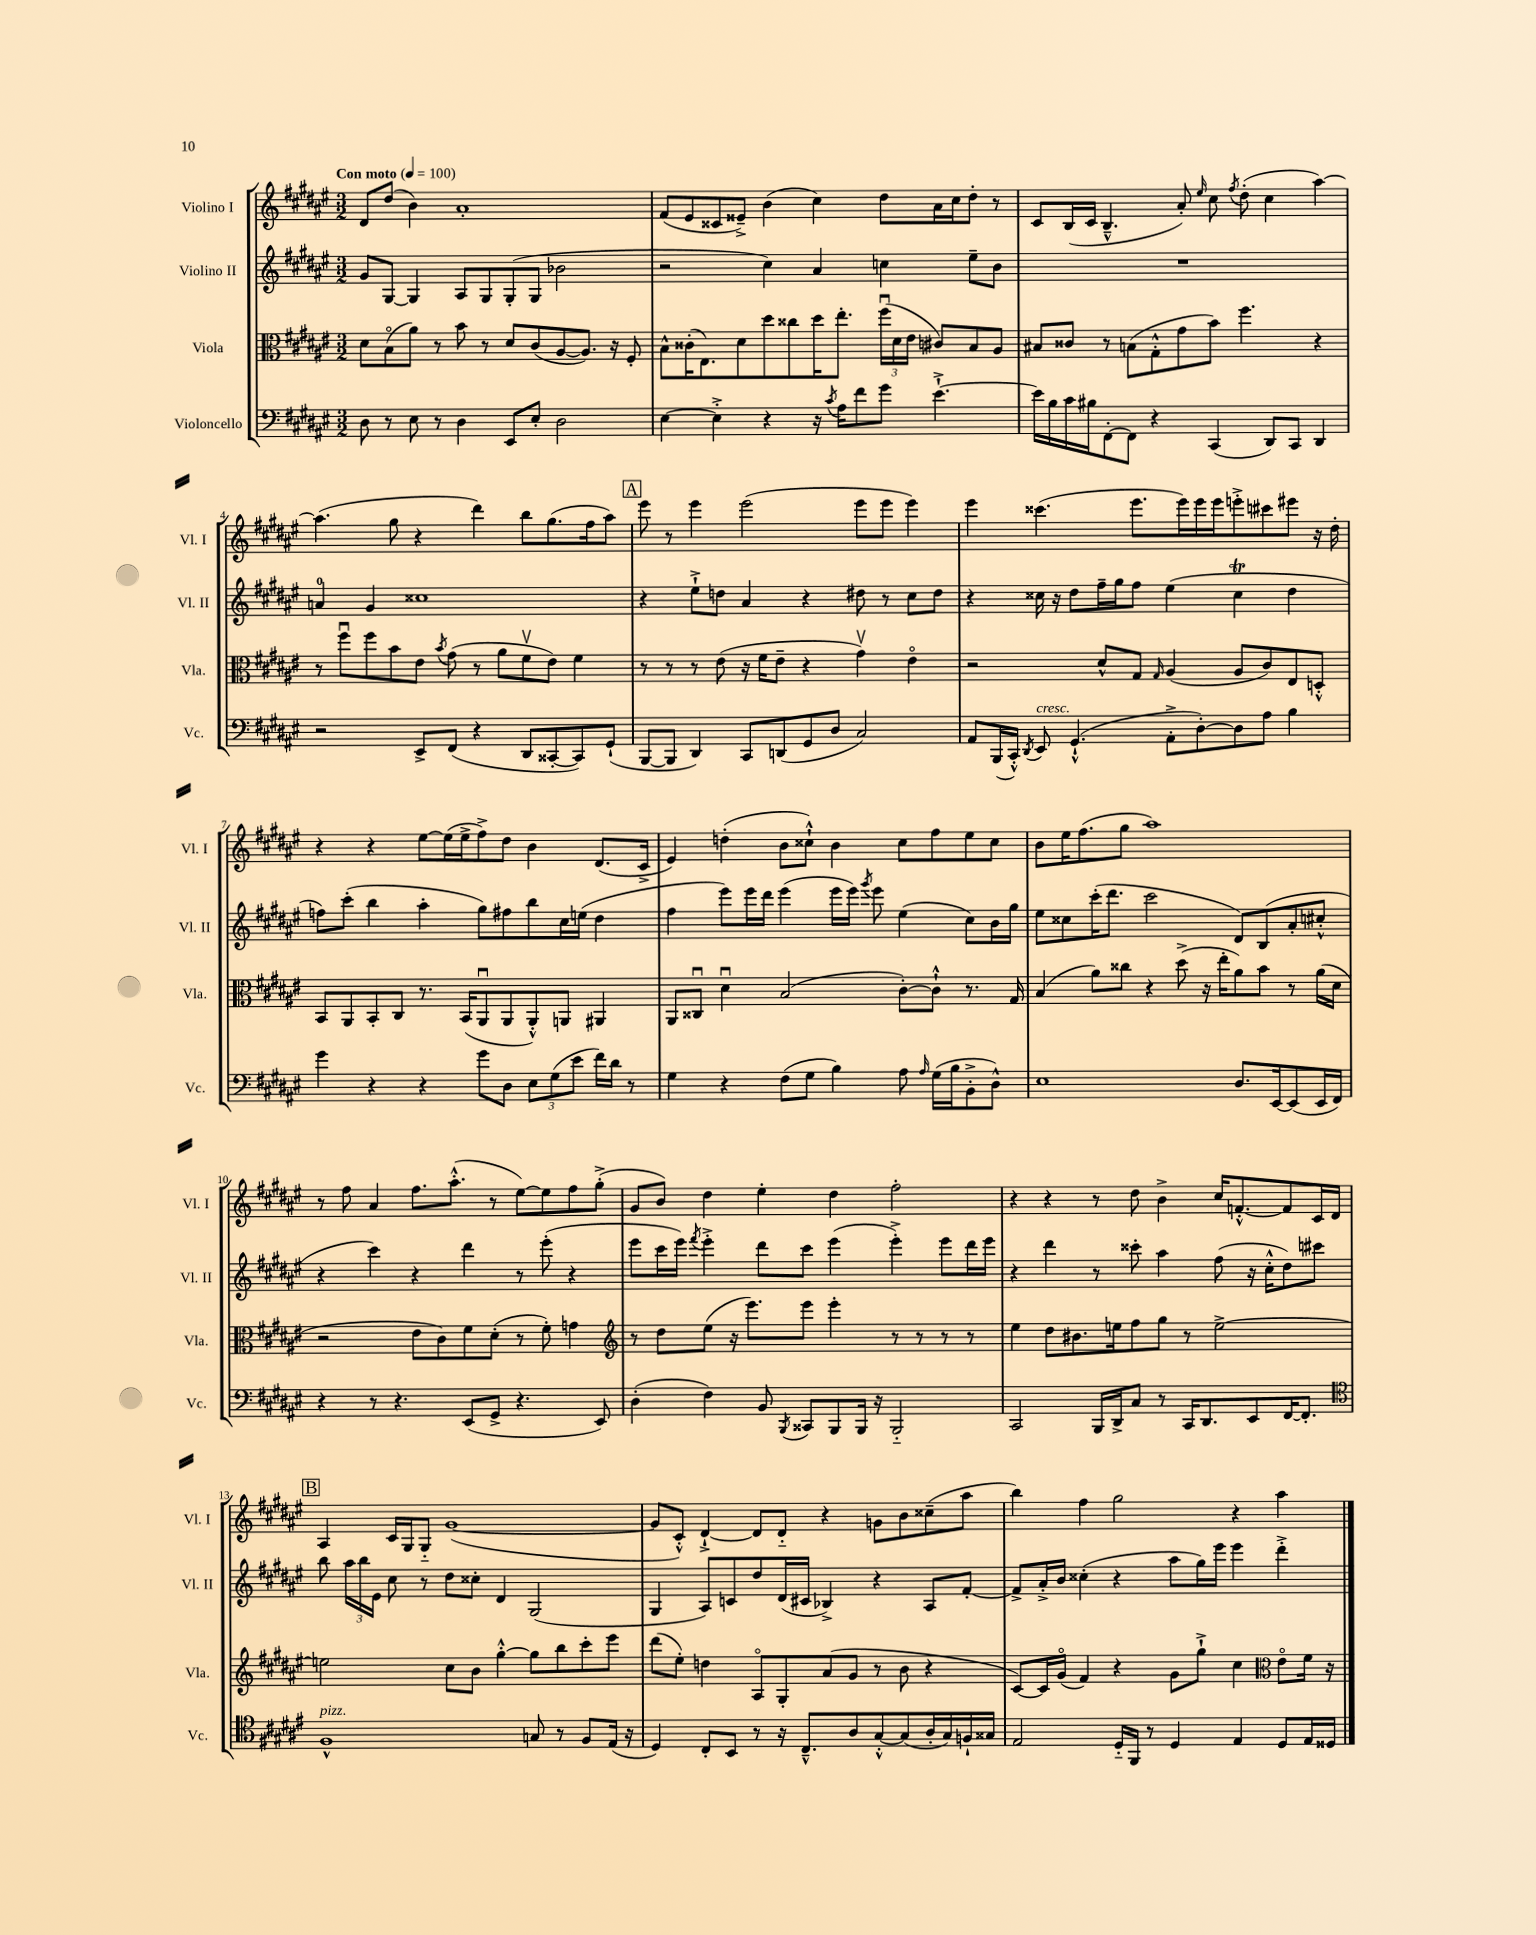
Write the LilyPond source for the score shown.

<<
\new StaffGroup <<
\new Staff = "s0" \with { instrumentName = "Violino I" shortInstrumentName = "Vl. I" } {
    \clef treble \key fis \major \numericTimeSignature \time 3/2 \tempo "Con moto" 4 = 100
    \autoBeamOff dis'8[ dis''8]( b'4) ais'1-. |
    fis'8[( eis'8 cisis'8 eisis'8]--->) b'4( cis''4) dis''8[ ais'16 cis''16 dis''8]-. r8 |
    cis'8[ b16( cis'16] b4.---^ ais'8-.) \grace { eis''16 } cis''8 \acciaccatura { fis''8 } dis''8-.( cis''4 ais''4~) |
    ais''4.( gis''8 r4 dis'''4) b''8[ gis''8.( fis''16 ais''8]) |
    \mark \markup { \box "A" } eis'''8 r8 eis'''4 eis'''2( eis'''8[ eis'''8] eis'''4) |
    eis'''4 cisis'''4.( eis'''8.[ eis'''16) eis'''16 eis'''16 e'''8-.-> cis'''8 eis'''8] r16 dis''16-. |
    r4 r4 eis''8[~ eis''16( eis''16-> fis''8->) dis''8] b'4 dis'8.[( cis'16]-> |
    eis'4) d''4-.( b'8[ cisis''8]-!-^) b'4 cisis''8[ fis''8 eis''8 cisis''8] |
    b'8[ eis''16 fis''8.( gis''8] ais''1) |
    r8 fis''8 ais'4 fis''8.[ ais''8.]-.-^( r8 eis''8[~) eis''8 fis''8 gis''8]-.->( |
    gis'8[ b'8]) dis''4 eis''4-. dis''4 fis''2-. |
    r4 r4 r8 dis''8 b'4-> cis''16[ f'8.~-.-^ f'8 cis'16 dis'16] |
    \mark \markup { \box "B" } ais4 cis'16[ gis16 gis8]-_ gis'1~( |
    gis'8[ cis'8]-.-^) dis'4~-!-> dis'8[ dis'8]-_ r4 g'8[ b'8 cisis''8--( ais''8] |
    b''4) fis''4 gis''2 r4 ais''4 \bar "|." |
}
\new Staff = "s1" \with { instrumentName = "Violino II" shortInstrumentName = "Vl. II" } {
    \clef treble \key fis \major \numericTimeSignature \time 3/2
    \autoBeamOff gis'8[ gis8]~ gis4 ais8[ gis8 gis8-.( gis8] bes'2 |
    r2 cis''4) ais'4 c''4 eis''8[-- b'8] |
    R1. |
    a'4-0 gis'4 cisis''1 |
    \mark \markup { \box "A" } r4 eis''8[-!-> d''8] ais'4 r4 dis''8 r8 cis''8[ dis''8] |
    r4 cisis''16 r16 dis''8[ fis''16-- gis''16 fis''8] eis''4( cisis''4\trill dis''4 |
    f''8[) cis'''8]-.( b''4 ais''4-. gis''8[) fis''8 b''8 cis''16 e''16]( dis''4 |
    fis''4 eis'''8[) eis'''16 dis'''16] eis'''4( eis'''16[ eis'''16]) \acciaccatura { gis'''8 } eis'''8 eis''4( cis''8[) b'16 gis''16] |
    eis''8[ cisis''8 cis'''16-.( dis'''8.] cis'''2 dis'8[) b8( ais'8-. cis''8]-.-^ |
    r4 cis'''4) r4 dis'''4 r8 eis'''8-.( r4 |
    eis'''8[ cis'''16 eis'''16]) \acciaccatura { fis'''8 } eis'''4-.-> dis'''8[ cis'''8] eis'''4( eis'''4-.->) eis'''8[ dis'''16 eis'''16] |
    r4 dis'''4 r8 cisis'''8-. ais''4 fis''8( r16 cis''16[-.-^ dis''8) cis'''8] |
    \mark \markup { \box "B" } b''8 \tuplet 3/2 { ais''16[ b''16 eis'16] } cis''8 r8 dis''8[ cisis''8]-. dis'4 gis2( |
    gis4 ais8[) c'8 dis''8 dis'16( cis'16] bes4->) r4 ais8[ fis'8]~-. |
    fis'8[-> ais'16-.-> b'16] cisis''4-.( r4 ais''8[ gis''16) eis'''16] eis'''4 dis'''4-.-> \bar "|." |
}
\new Staff = "s2" \with { instrumentName = "Viola" shortInstrumentName = "Vla." } {
    \clef alto \key fis \major \numericTimeSignature \time 3/2
    \autoBeamOff dis'8[ b8\flageolet( ais'8]) r8 b'8 r8 dis'8[ cis'8( ais8~ ais8.]) r16 fis8-. |
    b8[-^ cisis'16-.( eis8.) dis'8 dis''8 cisis''8 dis''16 eis''8.]-. \tuplet 3/2 { fis''16[\downbow( dis'16 eis'16] } cis'8[) b8 ais8] |
    bis8[ cisis'8] r8 b8[( gis8-.-^ gis'8 b'8]) fis''4. r4 |
    r8 fis''8[\downbow fis''8 b'8 eis'8] \acciaccatura { b'8 } gis'8( r8 ais'8[ fis'8\upbow eis'8]) fis'4 |
    \mark \markup { \box "A" } r8 r8 r8 eis'8( r16 fis'16[ eis'8]-- r4 gis'4\upbow) eis'4\flageolet |
    r2 dis'8[-^ gis8] \grace { gis16 } ais4( ais8[ cis'8) eis8 d8]-.-^ |
    b,8[ ais,8 b,8-. cis8] r8. b,16[( ais,8\downbow ais,8 ais,8-.-^) a,8] ais,4 |
    ais,8[ cisis8]\downbow dis'4\downbow b2( cis'8[~-.) cis'8]-!-^ r8. gis16 |
    b4( ais'8[) cisis''8] r4 dis''8->( r16 eis''16[-. ais'8) b'8] r8 ais'16[( dis'16] |
    r2 eis'8[ cis'8) fis'8 dis'8]-.( r8 fis'8-.) g'4 |
    \clef treble r8 dis''8[ eis''8]( r16 eis'''8.[) eis'''8] eis'''4-. r8 r8 r8 r8 |
    eis''4 dis''8[ bis'8. e''16 fis''8 gis''8] r8 e''2~-> |
    \mark \markup { \box "B" } e''2 cis''8[ b'8] gis''4~-.-^ gis''8[ b''8 cis'''8-. eis'''8] |
    dis'''8[( eis''8]-.) d''4 ais8[\flageolet gis8-. ais'8( gis'8] r8 b'8 r4 |
    cis'8[~) cis'16 gis'16]\flageolet( fis'4) r4 gis'8[ gis''8]-!-> cis''4 \clef alto eis'8[\flageolet fis'16] r16 \bar "|." |
}
\new Staff = "s3" \with { instrumentName = "Violoncello" shortInstrumentName = "Vc." } {
    \clef bass \key fis \major \numericTimeSignature \time 3/2
    \autoBeamOff dis8 r8 eis8 r8 dis4 eis,8[ eis8]-. dis2 |
    eis4~ eis4-.-> r4 r16 \acciaccatura { cis'8 } ais16[ fis'8 gis'8] eis'4.~-!-> |
    eis'16[ b16 cis'16 bis16 fis,8~-. fis,8] r4 cis,4( dis,8[) cis,8] dis,4 |
    r2 eis,8[-> fis,8]( r4 dis,8[ cisis,8~-. cisis,8) gis,8]-!( |
    \mark \markup { \box "A" } b,,8[~ b,,8] dis,4) cis,8[ d,8( gis,8 dis8] cis2) |
    ais,8[ b,,16( cis,16]-.-^) \acciaccatura { dis,8 } eis,8^\markup { \italic "cresc." } gis,4.-!-^( ais,8[-.-> dis8~-.) dis8 ais8] b4 |
    gis'4 r4 r4 gis'8[ dis8] \tuplet 3/2 { eis8[ gis8( eis'8] } fis'16[) dis'16] r8 |
    gis4 r4 fis8[( gis8] b4) ais8 \grace { ais16 } gis16[( b16 b,8-.-> dis8]-^) |
    eis1 dis8.[ eis,16~ eis,8( eis,16 fis,16]) |
    r4 r8 r4. eis,8[( gis,8]-> r4. eis,8) |
    dis4-.( fis4) b,8 \acciaccatura { b,,8 } cisis,8[ b,,8 b,,16] r16 b,,2-_ |
    cis,2 b,,16[ dis,16-> cis8] r8 cis,16[ dis,8. eis,8 fis,16~ fis,8.]-. |
    \mark \markup { \box "B" } \clef tenor fis1-^^\markup { \italic "pizz." } g8 r8 fis8[ eis16]( r16 |
    dis4) cis8[-. b,8] r8 r16 cis8.[---^ ais8 gis8~-.-^ gis8( ais16-. gis16) f16-! gisis16] |
    eis2 dis16[-_ fis,16] r8 dis4 eis4 dis8[ eis16 disis16] \bar "|." |
}
>>
>>
